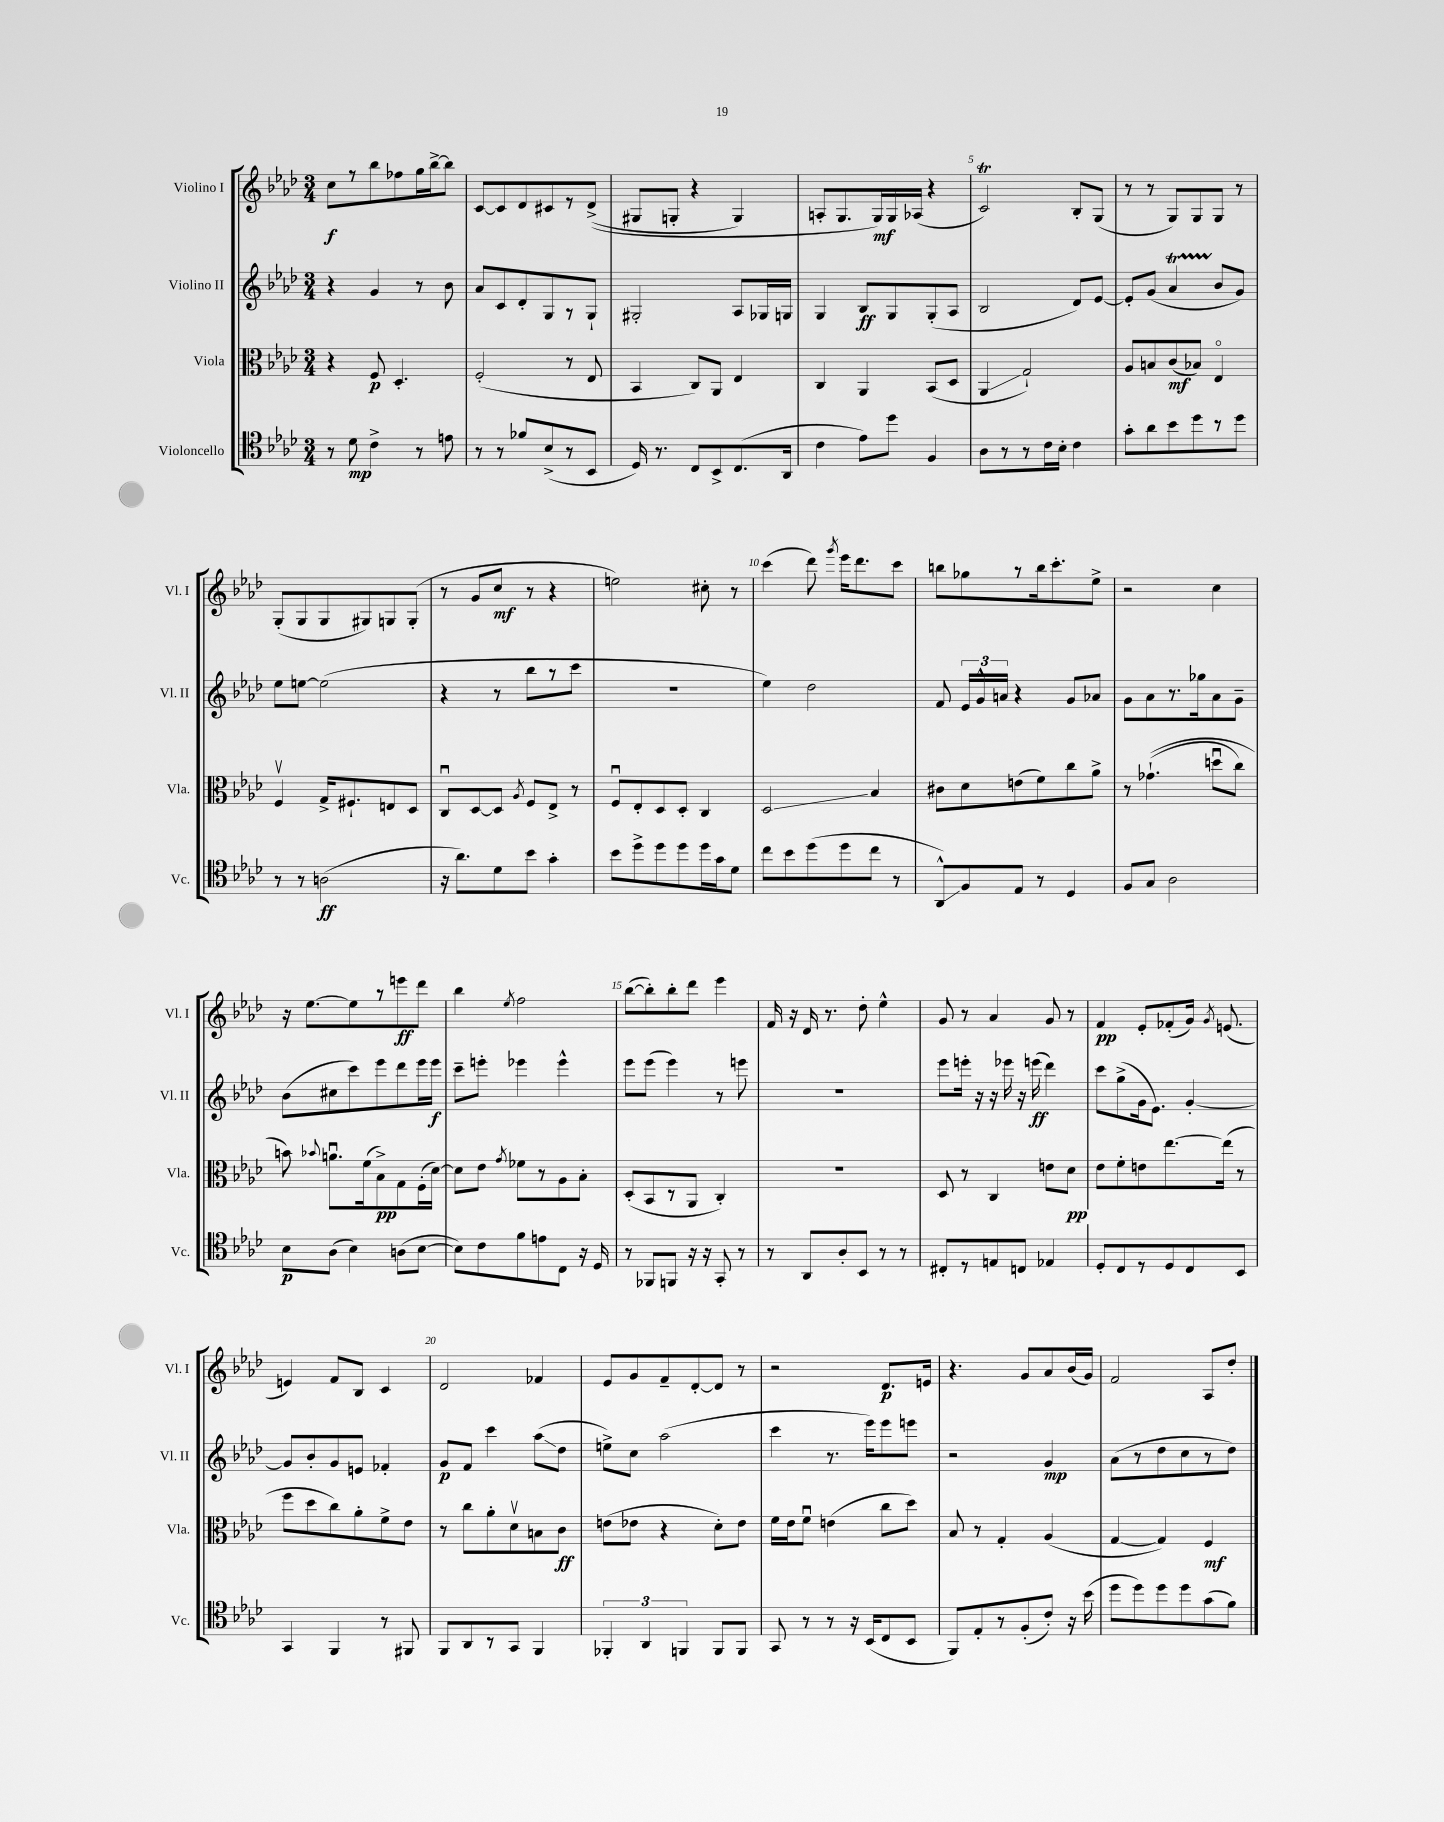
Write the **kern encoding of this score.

**kern	**kern	**kern	**kern
*staff4	*staff3	*staff2	*staff1
*clefC4	*clefC3	*clefG2	*clefG2
*k[b-e-a-d-]	*k[b-e-a-d-]	*k[b-e-a-d-]	*k[b-e-a-d-]
*M3/4	*M3/4	*M3/4	*M3/4
8r	4r	4r	8cc\L
8d-\	.	.	8r
4c^\	8F/	4g/	8bb-\
.	4.D-'/	.	8ff-\
8r	.	8r	16gg\L
.	.	.	[16bb-^\J
8e\	.	8b-\	8bb-\]J
=	=	=	=
8r	(2F'/	8a-/L	[8c/L
8r	.	8c/	8c/]
8f-/L	.	8d-'/	8d-/
(8B-^/	.	8G/	8c#/
8r	8r	8r	8r
8BB-/J	8E-/	8G`/J	&((8d-^/J
=	=	=	=
16D-/)	4BB-/	2G#'/	8G#/L
8.r	.	.	.
.	.	.	8G'/J
8C/L	8C/L)	.	4r
8BB-^/	8AA-/J	.	.
(8.C/	4E-/	8A-/L	4G/)
.	.	16G-/L	.
16AA-/Jk	.	16G/JJ	.
=	=	=	=
4c\	4C/	4G/	8A'/L
.	.	.	8.G/
8e-\L)	4AA-/	8B-/L	.
.	.	.	16G/L&)
8dd-\J	.	8G/	16G/
.	.	.	(16A-/JJ
4F/	(8BB-/L	(8G'/	4r
.	8D-/J	8A-/J	.
=	=	=	=
8A-\L	4AA-/	2B-/	2c/)
8r	.	.	.
8r	2G`/)	.	.
16c\L	.	.	.
16B-'\JJ	.	.	.
4c\	.	8d-/L)	8B-'/L
.	.	[8e-/J	(8G/J
=	=	=	=
8g'\L	8A-/L	8e-'/]L	8r
8a-\	8B/	(8g/J	8r
8b-\	(8c/	4a-/	8G/L)
8dd-\	8B-/J)	.	8G/
8r	4E-o/	8b-/L	8G/J
8dd-\J	.	8g/J)	8r
=	=	=	=
8r	4Fv/	8ee-\L	(8G'/L
8r	.	[8ee\J	8G/
(2A\	16G^/LK	(2ee\]	8G/
.	8.F#`/	.	.
.	.	.	8G#/)
.	8E/	.	8G/
.	8D-/J	.	(8G'/J
=	=	=	=
16r	8Cu/L	4r	8r
8.a-\L)	.	.	.
.	[8D-/	.	8g/L
8d-\	8D-/]J	8r	8cc/J
.	8qA-/	.	.
8b-\J	8F/L	8bb-\L	8r
4g'\	8E-^/J	8r	4r
.	8r	8ccc\J	.
=	=	=	=
8b-\L	8Fu/L	2.r	2ee\)
8dd-^\	8E-'/	.	.
8dd-\	8D-/	.	.
8dd-\	8D-'/J	.	.
16dd-\L	4C/	.	8cc#'\
16g\J	.	.	.
8d-\J	.	.	8r
=	=	=	=
8cc\L	2D-/	4ee-\)	(4ccc\
8b-\	.	.	.
(8dd-\	.	2dd-\	8ddd-\)
.	.	.	8qggg/
8dd-\	.	.	16eee-\LK
.	.	.	8.ddd-\
8cc\J	4B-/	.	.
8r	.	.	8ccc\J
=	=	=	=
8AA-^^/L)	8c#\L	8f/	8bb\L
8F/	8d-\	24e-/LL	8gg-\
.	.	24g^^/	.
.	.	24a/JJ	.
8E-/J	(8e\	4r	8r
8r	8f\)	.	16bb\k
.	.	.	8.ccc'\
4D-/	8cc\	8g/L	.
.	8a-^\J	8a-/J	8ee-^\J
=	=	=	=
8F/L	8r	8g\L	2r
8G/J	&((4.g-`\	8a-\	.
2A-\	.	8.r	.
.	.	16gg-\k	.
.	8ddu\L	8a-\	4cc\
.	8cc\J)	8g~\J	.
=	=	=	=
8B-\L	8b\&)	(8b-\L	16r
.	.	.	[8.ee-\L
.	8qqb-/	.	.
(8A-\J	8.au\L	8cc#\	.
4B-\)	.	8ccc\)	8ee-\]
.	(16f\k	.	.
.	8B-^\)	8eee-\	8r
(8A\L	8G\	8ddd-\	8eee\
[8B-\J	(16F'\L	16eee-\L	8ddd-\J
.	[16d-\JJ)	16eee-\JJ	.
=	=	=	=
8B-\]L)	8d-\]L	8ccc~\L	4bb-\
8c\	8e-\J	8eee'\J	.
.	8qg/	.	8qee-/
8f\	8f-\L	4eee-\	2ff\
8e\	8r	.	.
8C\J	8A-\	4eee-^^\	.
16r	8B-'\J	.	.
16D-/	.	.	.
=	=	=	=
8r	(8D-'/L	8eee-\L	([8bb-\L
8FF-/L	8BB-/	(8eee-\J	8bb-'\])
8FF/J	8r	4eee-\)	8bb-'\
16r	8AA-/J	.	8ddd-\J
16r	.	.	.
8GG'/	4C'/)	8r	4eee-\
8r	.	8eee\	.
=	=	=	=
8r	2.r	2.r	16f/
.	.	.	16r
8AA-/L	.	.	16d-/
.	.	.	8.r
8A-'/	.	.	.
8BB-/J	.	.	8dd-'\
8r	.	.	4ee-^^\
8r	.	.	.
=	=	=	=
8C#'/L	8D-/	8eee-\L	8g/
8r	8r	16eee'\Jk	8r
.	.	16r	.
8E/	4C/	16r	4a-/
.	.	16eee-\	.
8C/J	.	16r	.
.	.	(16eee\	.
4E-/	8e\L	4ddd-\)	8g/
.	8d-\J	.	8r
=	=	=	=
8D-'/L	8e-\L	8ccc\L	4f/
8C/	8f'\	(8gg^\	.
8r	8e\	16g\k	8e-'/L
.	.	8.e-\J)	.
8D-/	[8.ee-\	.	(8f-'/
8C/	.	[4g'/	16g/Jk)
.	.	.	8qg/
.	(16ee-\]Jk	.	(8.e/
8BB-/J	8r	.	.
=	=	=	=
4GG/	8ff\L	8g/]L	4e/)
.	8dd-\	8b-'/	.
4FF/	8cc\)	8g/	8f/L
.	8a-'\	8e/J	8B-/J
8r	8f^\	4f-'/	4c/
8FF#/	8e-\J	.	.
=	=	=	=
8FF/L	8r	8g/L	2d-/
8AA-/	8cc\L	8f/J	.
8r	8a-'\	4ccc\	.
8GG/J	8d-v\	.	.
4FF/	8B\	(8aa-\L	4f-/
.	8c\J	8dd-\J	.
=	=	=	=
6FF-'/	(8e\L	8ee^\L)	8e-/L
.	8e-\J	8cc\J	8g/
6AA-/	.	.	.
.	4r	(2aa-\	8f~/
6FF/	.	.	.
.	.	.	[8d-'/
8FF/L	8d-'\L)	.	8d-/]J
8FF/J	8e-\J	.	8r
=	=	=	=
8GG/	16f\LL	4ccc\	2r
.	16e-\J	.	.
8r	8fu\J	.	.
8r	(4e\	8.r	.
16r	.	.	.
(16BB-/LK	.	16eee-\LK)	.
8C/	8cc\L	8eee-\	8.d-/L
8BB-/J	8dd-\J)	8eee\J	.
.	.	.	16e/Jk
=	=	=	=
8FF/L)	8B-/	2r	4.r
8E-'/	8r	.	.
8r	4G'/	.	.
(8F'/	.	.	8g/L
8c'/J)	(4A-/	4g/	8a-/
16r	.	.	(16b-/L
(16b-\	.	.	16g/JJ)
=	=	=	=
8dd-\L	[4G/	(8a-\L	2f/
8dd-\)	.	8r	.
8dd-\	4G/])	8dd-\	.
8dd-\	.	8cc\	.
(8g\	4F/	8r	8A-/L
8f\J)	.	8dd-\J)	8dd-'/J
==	==	==	==
*-	*-	*-	*-
